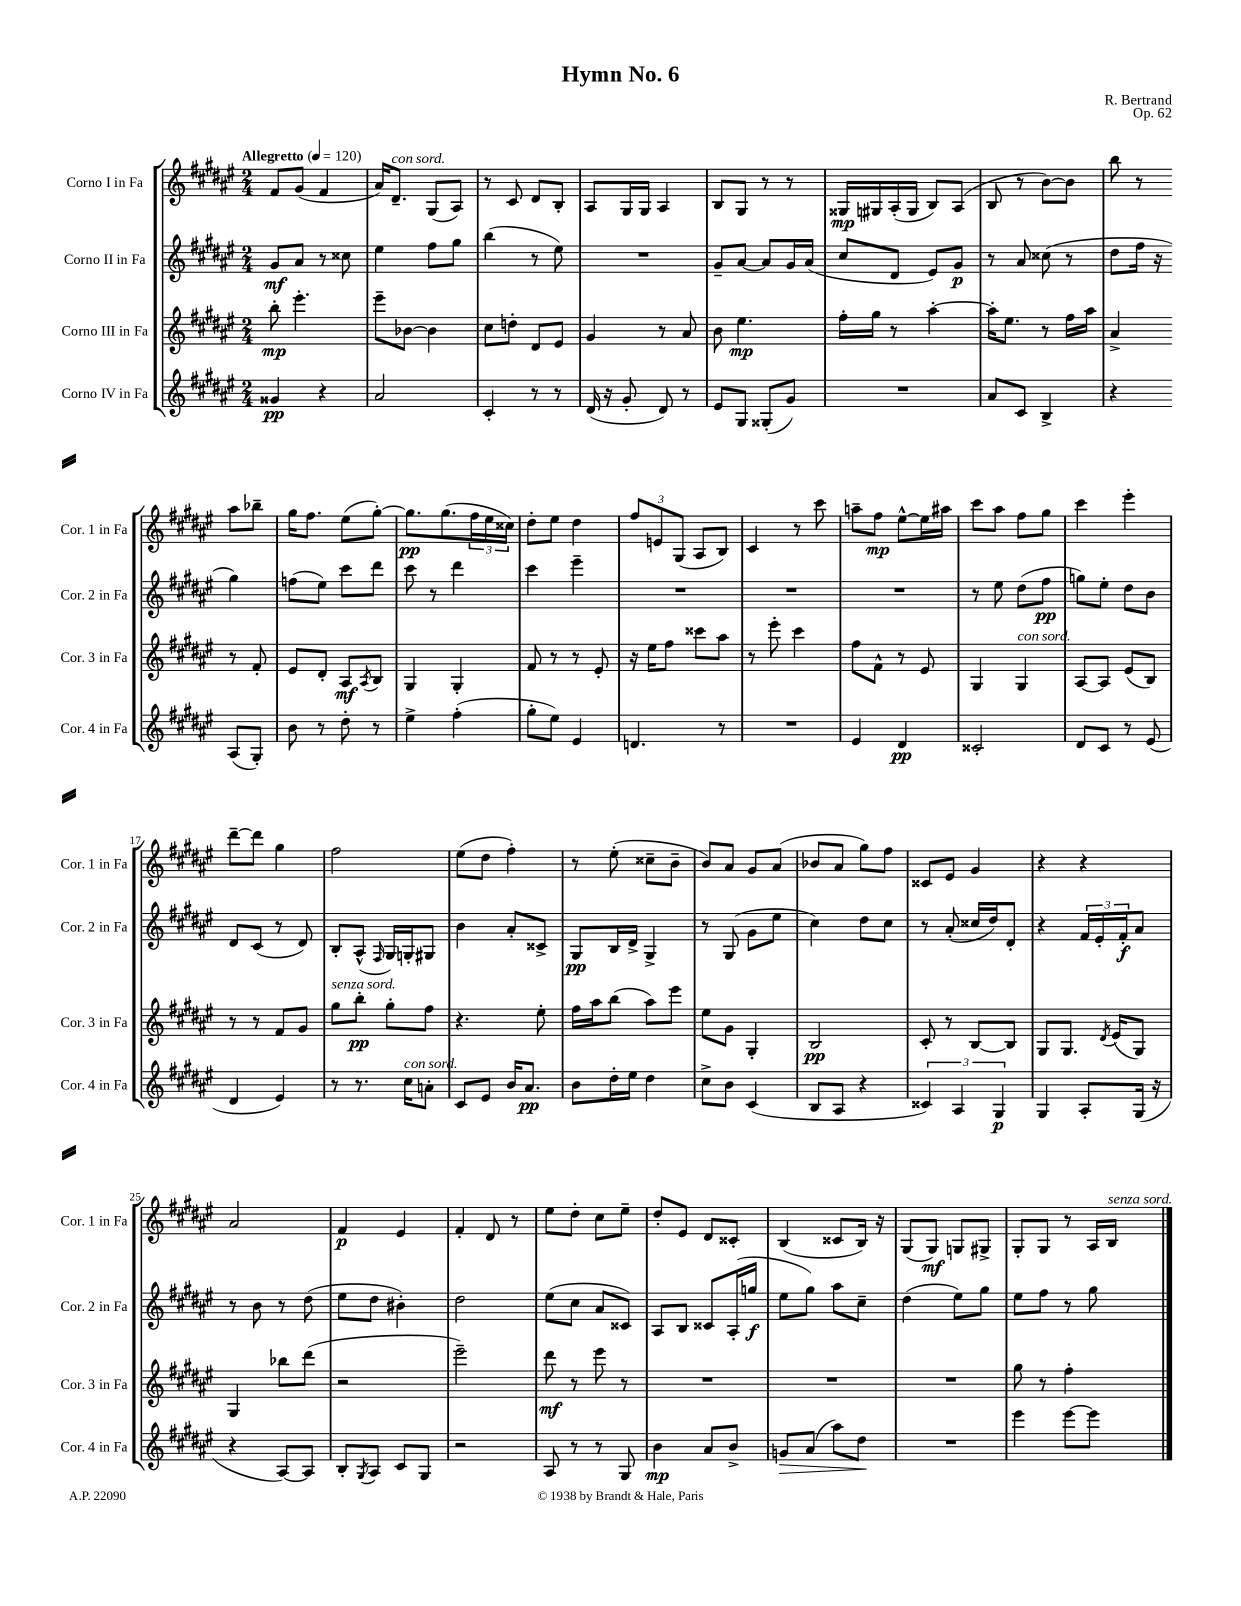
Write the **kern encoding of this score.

**kern	**kern	**kern	**kern
*staff4	*staff3	*staff2	*staff1
*clefG2	*clefG2	*clefG2	*clefG2
*k[f#c#g#d#a#e#]	*k[f#c#g#d#a#e#]	*k[f#c#g#d#a#e#]	*k[f#c#g#d#a#e#]
*M2/4	*M2/4	*M2/4	*M2/4
*MM120	*MM120	*MM120	*MM120
4g##	8bb'	8g#	8f#
.	4.eee#'	8a#	(8g#
4r	.	8r	4f#
.	.	8cc##	.
=	=	=	=
2a#	8eee#~	4ee#	16a#)
.	.	.	8.d#~
.	[8b-	.	.
.	4b-]	8ff#	(8G#
.	.	8gg#	8A#)
=	=	=	=
4c#'	8cc#	(4bb	8r
.	8dd'	.	8c#
8r	8d#	8r	8d#
8r	8e#	8ee#)	8B'
=	=	=	=
(16d#	4g#	2r	8A#
16r	.	.	.
8g#'	.	.	16G#
.	.	.	16G#
8d#)	8r	.	4A#
8r	8a#	.	.
=	=	=	=
8e#	8b	8g#~	8B
8G#	4.ee#	[8a#	8G#
(8G##'	.	8a#]	8r
8g#)	.	16g#	8r
.	.	(16a#	.
=	=	=	=
2r	16ff#'	8cc#	16G##
.	16gg#	.	16G#
.	8r	8d#	(16A#'
.	.	.	16G#
.	[4aa#'	8e#)	8B)
.	.	8g#	(8A#
=	=	=	=
8a#	16aa#']	8r	8B
.	8.ee#	.	.
8c#	.	8a#	8r
4B^	8r	(8cc##	[8b)
.	16ff#	8r	8b]
.	16aa#	.	.
=	=	=	=
4r	4a#^	8dd#	8bb
.	.	16ff#	8r
.	.	16r	.
(8A#	8r	4gg#)	8aa#
8G#')	8f#'	.	8bb-~
=	=	=	=
8b	8e#	(8ff	16gg#
.	.	.	8.ff#
8r	8d#'	8ee#)	.
8dd#'	8A#	8ccc#	(8ee#
.	8qA#	.	.
8r	8B	8ddd#	[8gg#')
=	=	=	=
4ee#^	4G#	8ccc#	8.gg#]
.	.	8r	.
.	.	.	(8.gg#
(4ff#'	4G#'	4ddd#	.
.	.	.	24ff#
.	.	.	24ee#
.	.	.	24cc##)
=	=	=	=
8gg#'	8f#	4ccc#	8dd#'
8ee#)	8r	.	8ee#
4e#	8r	4eee#~	4dd#
.	8e#'	.	.
=	=	=	=
4.d	16r	2r	12ff#
.	16ee#	.	.
.	.	.	12e
.	8ff#	.	.
.	.	.	(12G#
.	8ccc##	.	8A#
8r	8aa#	.	8B)
=	=	=	=
2r	8r	2r	4c#
.	8eee#'	.	.
.	4ccc#	.	8r
.	.	.	8ccc#
=	=	=	=
4e#	8ff#	2r	8aa~
.	8f#^^	.	8ff#
4d#	8r	.	[8ee#^^
.	8e#	.	16ee#]
.	.	.	16aa#
=	=	=	=
2c##'	4G#	8r	8ccc#
.	.	8ee#	8aa#
.	4G#	(8dd#	8ff#
.	.	8ff#	8gg#
=	=	=	=
8d#	[8A#	8gg)	4ccc#
8c#	8A#]	8ee#'	.
8r	(8e#	8dd#	4eee#'
(8e#	8B)	8b	.
=	=	=	=
4d#	8r	8d#	[8ddd#~
.	8r	(8c#	8ddd#]
4e#)	8f#	8r	4gg#
.	8g#	8d#)	.
=	=	=	=
8r	8gg#	8B'	2ff#
8.r	8bb'	(8A#^^	.
.	.	16qqF#	.
.	8gg#'	16G#)	.
16cc#	.	16G'	.
8a'	8ff#	8G#	.
=	=	=	=
8c#	4.r	4b	(8ee#
8e#	.	.	8dd#
16b	.	8a#'	4ff#')
8.a#	.	.	.
.	8ee#'	8c##^	.
=	=	=	=
8b	16ff#	8G#	8r
.	16aa#	.	.
16dd#'	(8bb	16B	(8ee#'
16ee#	.	16d#^	.
4dd#	8aa#)	4G#^	8cc##~
.	8eee#	.	8b~
=	=	=	=
8cc#^	8ee#	8r	8b)
8b	8g#	(8G#	8a#
(4c#	4G#'	8g#	8g#
.	.	8ee#	(8a#
=	=	=	=
8B	2B	4cc#)	8b-
8A#	.	.	8a#
4r	.	8dd#	8gg#)
.	.	8cc#	8ff#
=	=	=	=
6c##)	8c#'	8r	8c##
.	8r	(8a#'	8e#
6A#	.	.	.
.	[8B	16cc##	4g#
.	.	16dd#)	.
6G#	.	.	.
.	8B]	8d#'	.
=	=	=	=
4G#	8G#	4r	4r
.	8.G#	.	.
8A#'	.	24f#	4r
.	.	24e#'	.
.	8qd#	.	.
.	(16e#	.	.
.	.	24f#'	.
(16G#	8G#)	8a#	.
16r	.	.	.
=	=	=	=
4r	4G#	8r	2a#
.	.	8b	.
[8A#)	8bb-	8r	.
8A#]	(8ddd#	(8dd#	.
=	=	=	=
8B'	2r	8ee#	4f#
8qG#	.	.	.
8A#	.	8dd#	.
8c#	.	4b#')	4e#
8G#	.	.	.
=	=	=	=
2r	2eee#~)	2dd#	4f#'
.	.	.	8d#
.	.	.	8r
=	=	=	=
8A#	8ddd#	(8ee#	8ee#
8r	8r	8cc#	8dd#'
8r	8eee#	8a#	8cc#
8G#	8r	8c##)	8ee#~
=	=	=	=
4b	2r	8A#	8dd#'
.	.	8B	8e#
8a#	.	8c##	8d#
8b^	.	(16A#'	8c##'
.	.	16gg	.
=	=	=	=
8g	2r	8ee#	(4B
(8a#	.	8gg#)	.
8aa#)	.	8aa#	8c##
8dd#	.	8cc#~	16B)
.	.	.	16r
=	=	=	=
2r	2r	(4dd#	(8G#
.	.	.	8G#)
.	.	8ee#)	8G
.	.	8gg#	8G#^
=	=	=	=
4eee#	8gg#	8ee#	8G#'
.	8r	8ff#	8G#
[8eee#	4ff#'	8r	8r
8eee#]	.	8gg#	16A#
.	.	.	16B
==	==	==	==
*-	*-	*-	*-
